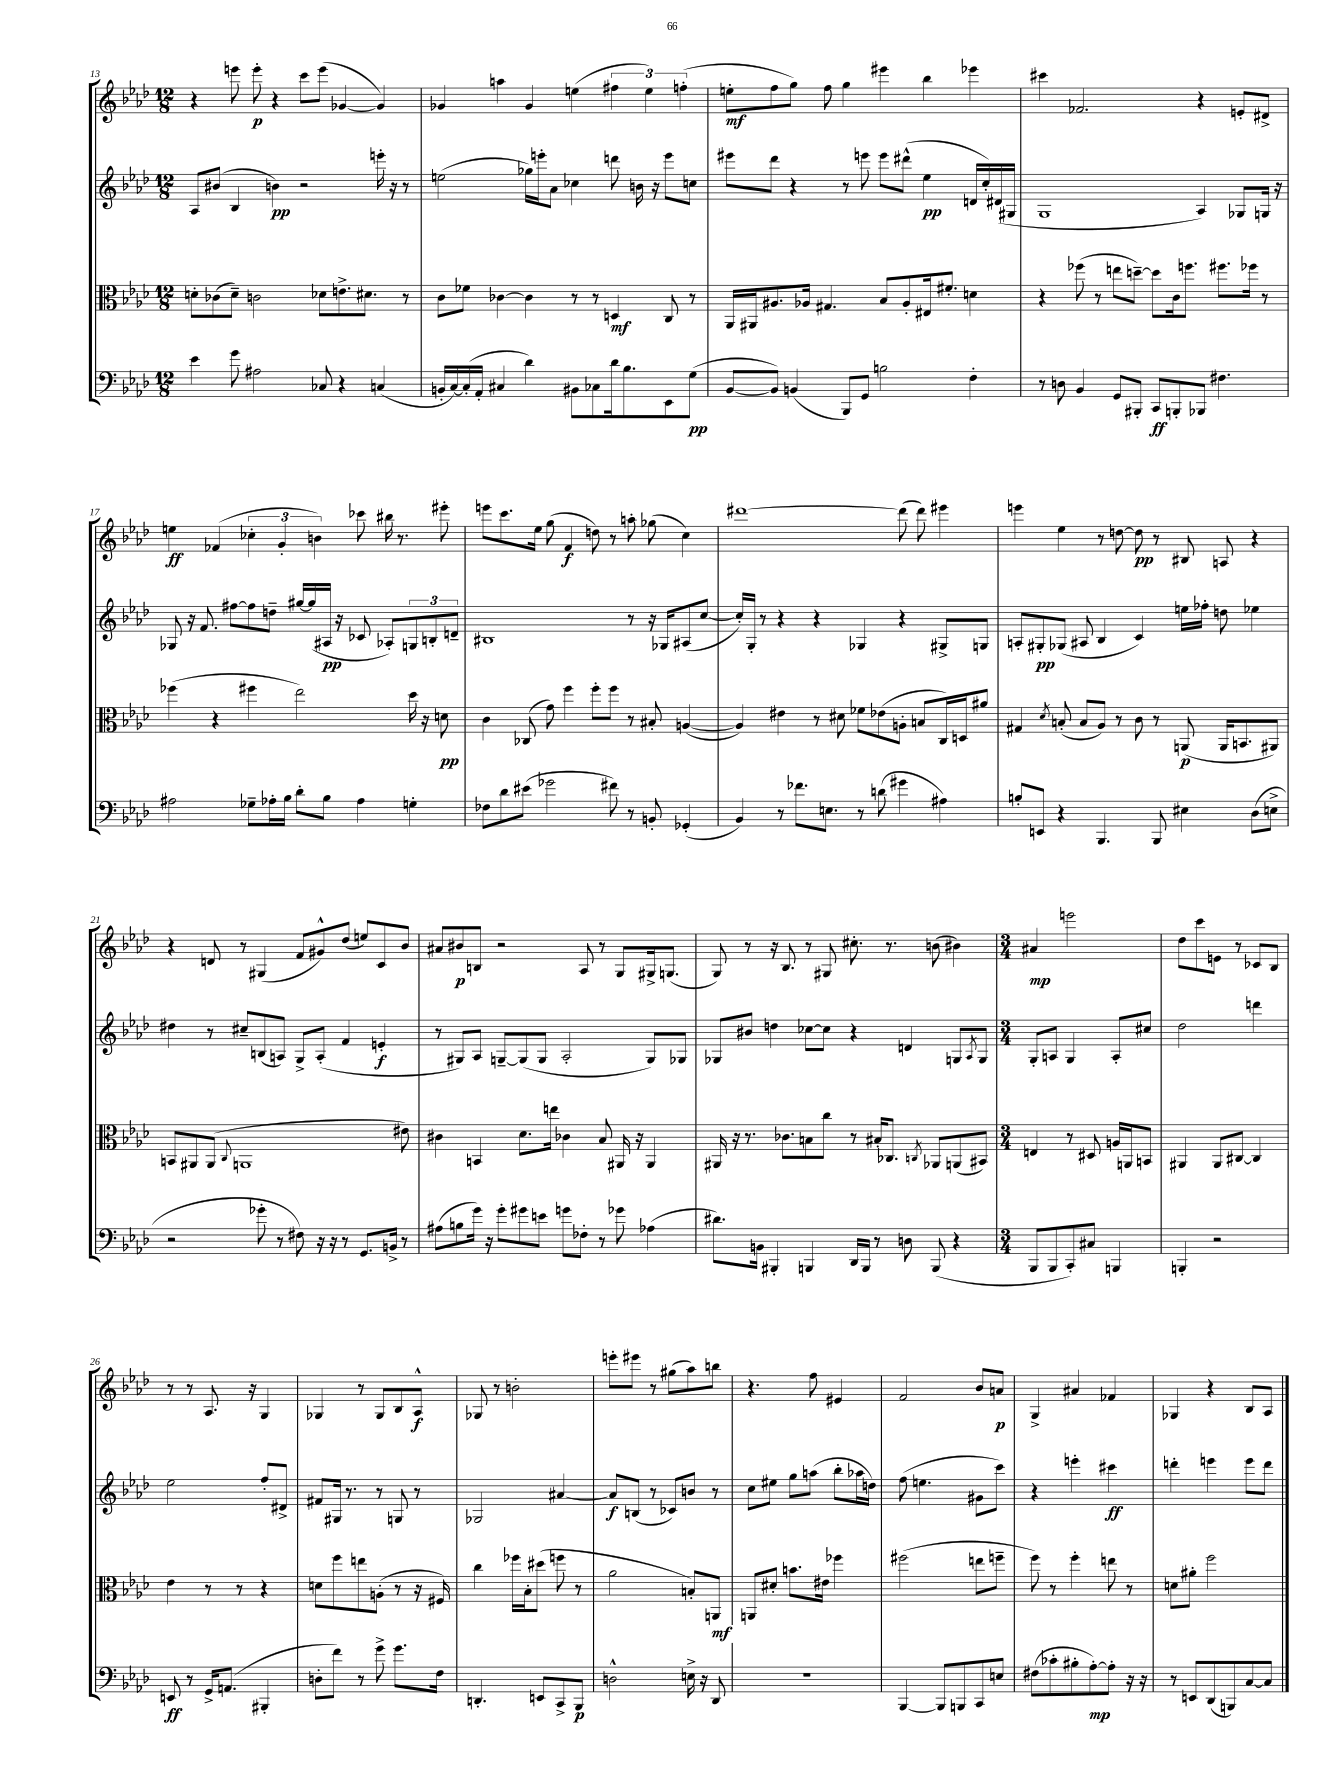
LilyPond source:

<<
\new StaffGroup <<
\new Staff = "s0" {
    \clef treble \key aes \major \numericTimeSignature \time 12/8
    r4 e'''8 e'''8-.\p r4 c'''8 e'''8( ges'4~ ges'4) |
    ges'4 a''4 ges'4 e''4( \tuplet 3/2 { fis''4 e''4) f''4-.( } |
    e''8-.\mf f''8 g''8) f''8 g''4 eis'''4 bes''4 ees'''4 |
    cis'''4 fes'2. r4 e'8-. dis'8-> |
    e''4\ff fes'4( \tuplet 3/2 { ces''4-. g'4-. b'4) } ces'''8 bis''16 r8. eis'''8-. |
    e'''8 c'''8. ees''16 g''8( f'4\f d''8) r8 a''8-. ges''8( c''4) |
    dis'''1~ dis'''8( dis'''8) eis'''4 |
    e'''4 ees''4 r8 d''8~ d''8\pp r8 bis8 a8 r4 |
    r4 d'8 r8 gis4( f'8 gis'8-^) des''8( e''8) c'8 bes'8 |
    ais'8 bis'8\p b8 r2 aes8 r8 g8 gis16-> g8.( |
    g8) r8 r16 bes8. r8 gis8 cis''8.-. r8. b'8( bis'4) |
    \numericTimeSignature \time 3/4 ais'4\mp e'''2 |
    des''8 c'''8 e'8 r8 ces'8 bes8 |
    r8 r8 aes8. r16 g4 |
    ges4 r8 ges8 bes8 aes8-^\f |
    ges8 r8 b'2-. |
    e'''8-. eis'''8 r8 gis''8( aes''8) b''8 |
    r4. f''8 eis'4 |
    f'2 bes'8 a'8\p |
    g4-> ais'4 fes'4 |
    ges4 r4 bes8 aes8 \bar "|." |
}
\new Staff = "s1" {
    \clef treble \key aes \major \numericTimeSignature \time 12/8
    aes8 bis'8( bes4 b'4\pp) r2 e'''16-. r16 r8 |
    e''2( ges''16) e'''16-. aes'8 ces''4 d'''8 b'16 r16 e'''8 c''8 |
    eis'''8 des'''8 r4 r8 e'''8 e'''8 dis'''8-^( ees''4\pp d'16 c''16-.) dis'16( gis16 |
    g1 aes4) ges8 g16 r16 |
    ges8 r16 f'8. fis''8~ fis''8 d''8-- gis''16~ gis''16( ais16\pp r16 ces'8 aes8-.) \tuplet 3/2 { g8 b8-. d'8-- } |
    bis1 r8 r16 ges16 ais8( c''8~ |
    c''16-.) g16-. r8 r4 r4 ges4 r4 gis8-> g8 |
    a8-. gis8-.\pp ges8( ais8 bes4 c'4) e''16 fes''16-. d''8 ees''4 |
    dis''4 r8 cis''8-- b8( a8) g8-> a8-.( f'4 e'4-.\f |
    r8 gis8) aes8 g8~-- g8( g8 aes2-. g8) ges8 |
    ges8 bis'8 d''4 ces''8~ ces''8 r4 d'4 g8 \acciaccatura { aes8 } g8 |
    \numericTimeSignature \time 3/4 g8-. a8 g4 a8-. cis''8 |
    des''2 d'''4 |
    ees''2 f''8-. dis'8-> |
    fis'8 gis16 r8. r8 g8 r8 |
    ges2 ais'4~ |
    ais'8\f b8( r8 ces'8) b'8 r8 |
    c''8 eis''8 g''8 a''8( bes''8-. aes''16 d''16) |
    f''8( e''4. gis'8 c'''8) |
    r4 e'''4-. cis'''4\ff |
    d'''4-. e'''4 e'''8 d'''8 \bar "|." |
}
\new Staff = "s2" {
    \clef alto \key aes \major \numericTimeSignature \time 12/8
    d'8-. ces'8( d'8--) c'2 des'8 e'8.-> dis'8. r8 |
    c'8 fes'8 ces'4~ ces'4 r8 r8 d4\mf c8 r8 |
    aes,16 ais,16 ais8. aes16 gis4. bes8 aes8-. eis16 fis'8.-. d'4 |
    r4 fes''8( r8 e''8 d''8~--) d''8 c'16 f''8. fis''8. fes''16 r8 |
    fes''4( r4 fis''4 ees''2) des''16 r16 d'8\pp |
    c'4 ces8( g'8) f''4 f''8-. f''8 r8 bis8-. a4~( |
    a4) eis'4 r8 dis'8 fes'8 ees'8( a8-. b8 c16) d16 ais'8 |
    gis4 \acciaccatura { des'8 } b8-.( b8 aes8) r8 c'8 r8 a,8\p( a,16 b,8. ais,8) |
    b,8 ais,8 ais,8( \appoggiatura { c8 } a,1 eis'8) |
    cis'4 b,4 des'8. e''16 ces'4 bes8 ais,16 r16 ais,4 |
    ais,16 r16 r8. ces'8. b8 c''8 r8 bis16-. ces8. \acciaccatura { c8 } aes,8 a,8( bis,8) |
    \numericTimeSignature \time 3/4 e4 r8 dis8 a16 a,16 b,8 |
    ais,4 ais,8 cis8~ cis4 |
    ees'4 r8 r8 r4 |
    d'8 f''8 e''8 a8-.( r8 r16 fis16) |
    c''4 fes''16 bes16-. dis''8( f''8 r8 |
    aes'2 b8-.) a,8\mf |
    a,8 dis'8-. b'8. eis'16 fes''4 |
    fis''2( e''8 f''8-- |
    f''8) r8 f''4-. e''8 r8 |
    d'8 ais'8-. f''2 \bar "|." |
}
\new Staff = "s3" {
    \clef bass \key aes \major \numericTimeSignature \time 12/8
    ees'4 g'8 ais2 ces8 r4 c4( |
    b,16-. c16~) c16-.( aes,16-. cis4 des'4) bis,8 ces8 des'16 bes8. ees,8 g8\pp( |
    bes,8~ bes,8) b,4( bes,,8) g,8 b2 f4-. |
    r8 d8 bes,4 g,8 bis,,8-. c,8\ff b,,8-. bes,,8 fis4. |
    ais2 ges8-- aes16-. bes16 des'8-. bes8 aes4 g4-. |
    fes8 des'8 eis'8( ges'2 fis'8) r8 b,8-. ges,4-.( |
    bes,4) r8 fes'8. e8. r8 d'8( gis'4 ais4) |
    b8-. e,8 r4 bes,,4. bes,,8 eis4 des8( e8-> |
    r2 ges'8-. r8 fis8) r16 r16 r8 g,8. b,16-> r8 |
    ais8( b8 g'16) r16 g'8-. gis'8 e'8 g'8 fes8-. r8 ges'8 aes4( |
    dis'8.) b,16 bis,,4-. b,,4 des,16 b,,16 r8 d8 b,,8( r4 |
    \numericTimeSignature \time 3/4 bes,,8 bes,,8 c,8-.) cis8 b,,4 |
    b,,4-. r2 |
    e,8\ff r8 g,16-> a,8.( bis,,4-. |
    d8-. f'8) r8 g'8-> g'8. f16 |
    d,4.-. e,8 c,8-> bes,,8\p |
    d2-^ e16-> r16 des,8 |
    R2. |
    bes,,4~ bes,,8 b,,8 c,8 e8 |
    fis8( ces'8-. bis8-. aes8~-.\mp) aes8-. r16 r16 |
    r8 e,8 des,8( b,,8) c8~ c8 \bar "|." |
}
>>
>>
\layout { \context { \Score currentBarNumber = #13 } }
